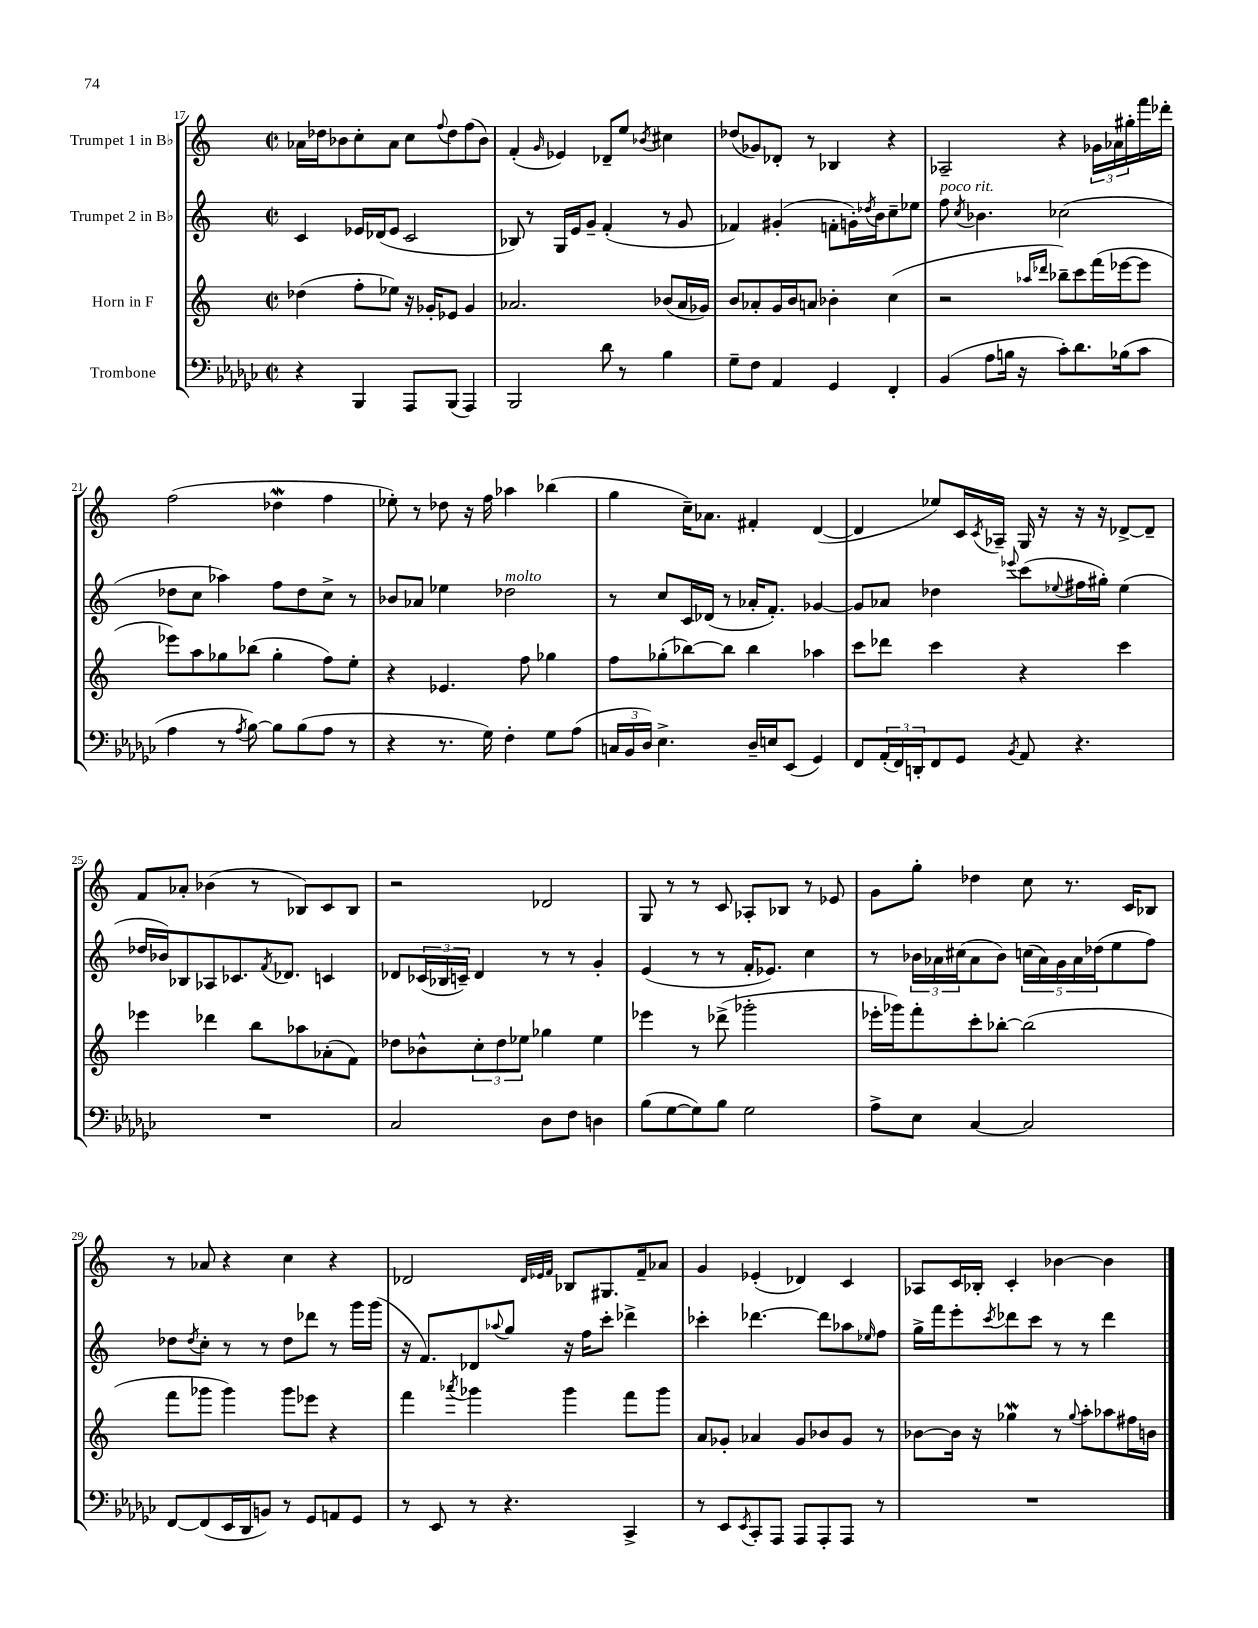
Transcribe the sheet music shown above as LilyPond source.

<<
\new StaffGroup <<
\new Staff = "s0" \with { instrumentName = "Trumpet 1 in Bb" } {
    \clef treble \key c \major \defaultTimeSignature \time 2/2
    aes'16 des''16 bes'8 c''8-. aes'8 c''8 \appoggiatura { f''8 } des''8 f''8( bes'8) |
    f'4-.( \grace { g'16 } ees'4) des'8-- e''8 \acciaccatura { bes'8 } cis''4 |
    des''8( ges'8) des'8-. r8 bes4 r4 |
    aes2-- r4 \tuplet 3/2 { ges'16 aes'16 gis''16-. } f'''16 des'''16-. |
    f''2( des''4\mordent f''4 |
    ees''8-.) r8 des''8 r16 f''16 aes''4 bes''4( |
    g''4 c''16--) aes'8. fis'4-. d'4~( |
    d'4 ees''8) c'16 \acciaccatura { c'8 } aes16-- g16 r16 r16 r16 des'8~-> des'8-- |
    f'8 aes'8-. bes'4( r8 bes8) c'8 bes8 |
    r2 des'2 |
    g8 r8 r8 c'8 aes8-. bes8 r8 ees'8 |
    g'8 g''8-. des''4 c''8 r8. c'16 bes8 |
    r8 aes'8 r4 c''4 r4 |
    des'2 \grace { des'32 ees'32 f'32 } bes8 gis8. f'16-- aes'8 |
    g'4 ees'4-.( des'4) c'4 |
    aes8 c'16 bes16-. c'4-. bes'4~ bes'4 \bar "|." |
}
\new Staff = "s1" \with { instrumentName = "Trumpet 2 in Bb" } {
    \clef treble \key c \major \defaultTimeSignature \time 2/2
    c'4 ees'16 des'16( ees'8 c'2 |
    bes8) r8 g16 e'16 g'8-- f'4-.( r8 g'8 |
    fes'4) gis'4-.( f'8-. g'16-.) \acciaccatura { des''8 } b'16 c''8-- ees''8 |
    f''8^\markup { \italic "poco rit." } \acciaccatura { c''8 } bes'4. ces''2( |
    des''8 c''8 aes''4) f''8 des''8 c''8-> r8 |
    bes'8 aes'8 ees''4 des''2^\markup { \italic "molto" } |
    r8 c''8 c'16 des'16( r8 aes'16-. f'8.-.) ges'4~ |
    ges'8 aes'8 des''4 \appoggiatura { ees'''8 } c'''8( \appoggiatura { ees''8 } fis''16 gis''16-.) ees''4( |
    des''16 bes'16) bes8 aes8 ces'8. \acciaccatura { f'8 } des'8. c'4 |
    des'8 \tuplet 3/2 { ces'16( bes16 c'16--) } des'4 r8 r8 g'4-. |
    e'4( r8 r8 f'16-. ees'8.) c''4 |
    r8 \tuplet 3/2 { bes'16 aes'16 cis''16( } aes'8 bes'8) \tuplet 5/4 { c''16( aes'16) g'16 aes'16 des''16( } e''8 f''8) |
    des''8 \acciaccatura { des''8 } c''8-. r8 r8 des''8 des'''8 r8 g'''16 g'''16( |
    r16 f'8.) des'8 \appoggiatura { aes''8 } g''8 r16 f''16 c'''8-. des'''4-> |
    ces'''4-. des'''4.~ des'''8 aes''8 \grace { ees''16 } f''8 |
    g''16-> f'''16 e'''8-. \acciaccatura { c'''8 } des'''8 c'''8 r8 r8 des'''4 \bar "|." |
}
\new Staff = "s2" \with { instrumentName = "Horn in F" } {
    \clef treble \key c \major \defaultTimeSignature \time 2/2
    des''4( f''8-. ees''8) r16 ges'16-. ees'8 ges'4 |
    aes'2. bes'8( aes'16 ges'16) |
    b'8 aes'8-. g'16 b'16 a'8 bes'4-. c''4( |
    r2 \grace { aes''16 des'''16 } bes''8--) c'''8 f'''16( ees'''16~ ees'''8 |
    ees'''8) a''8 ges''8 bes''8( ges''4-. f''8) e''8-. |
    r4 ees'4. f''8 ges''4 |
    f''8 ges''8-.( bes''8~) bes''8 bes''4 aes''4 |
    c'''8 des'''8 c'''4 r4 c'''4 |
    ees'''4 des'''4 b''8 aes''8 aes'8-.( f'8) |
    des''8 bes'8-^ \tuplet 3/2 { c''8-. des''8 ees''8 } ges''4 ees''4 |
    ees'''4 r8 des'''8->( ges'''2-. |
    ees'''16-. ges'''16) f'''8-. c'''8-. bes''8~-. bes''2( |
    f'''8 ges'''8 ges'''4) ges'''8 ees'''8 r4 |
    f'''4 \acciaccatura { aes'''8 } ges'''4 ges'''4 f'''8 ges'''8 |
    a'8 ges'8-. aes'4 ges'8 bes'8 ges'8 r8 |
    bes'8~ bes'16 r16 ges''4\mordent r8 \appoggiatura { ges''8 } a''8-. aes''8 fis''16 b'16 \bar "|." |
}
\new Staff = "s3" \with { instrumentName = "Trombone" } {
    \clef bass \key ges \major \defaultTimeSignature \time 2/2
    r4 bes,,4 aes,,8 bes,,8( aes,,4) |
    bes,,2 des'8 r8 bes4 |
    ges8-- f8 aes,4 ges,4 f,4-. |
    bes,4( aes8 b16 r16 ces'8-.) des'8. bes16( ces'8 |
    aes4 r8 \acciaccatura { aes8 } bes8~) bes8 bes8( aes8 r8 |
    r4 r8. ges16) f4-. ges8 aes8( |
    \tuplet 3/2 { c16 bes,16 des16) } ees4.-> des16-- e16 ees,8( ges,4) |
    f,8 \tuplet 3/2 { aes,16-.( f,16) d,16-. } f,8 ges,8 \acciaccatura { bes,8 } aes,8 r4. |
    R1 |
    ces2 des8 f8 d4 |
    bes8( ges8~ ges8) bes8 ges2 |
    aes8-> ees8 ces4~ ces2 |
    f,8~ f,8( ees,16 des,16 b,8) r8 ges,8 a,8 ges,8 |
    r8 ees,8 r8 r4. ces,4-> |
    r8 ees,8 \acciaccatura { ees,8 } ces,8-. aes,,8 aes,,8 aes,,8-. aes,,8 r8 |
    R1 \bar "|." |
}
>>
>>
\layout { \context { \Score currentBarNumber = #17 } }
